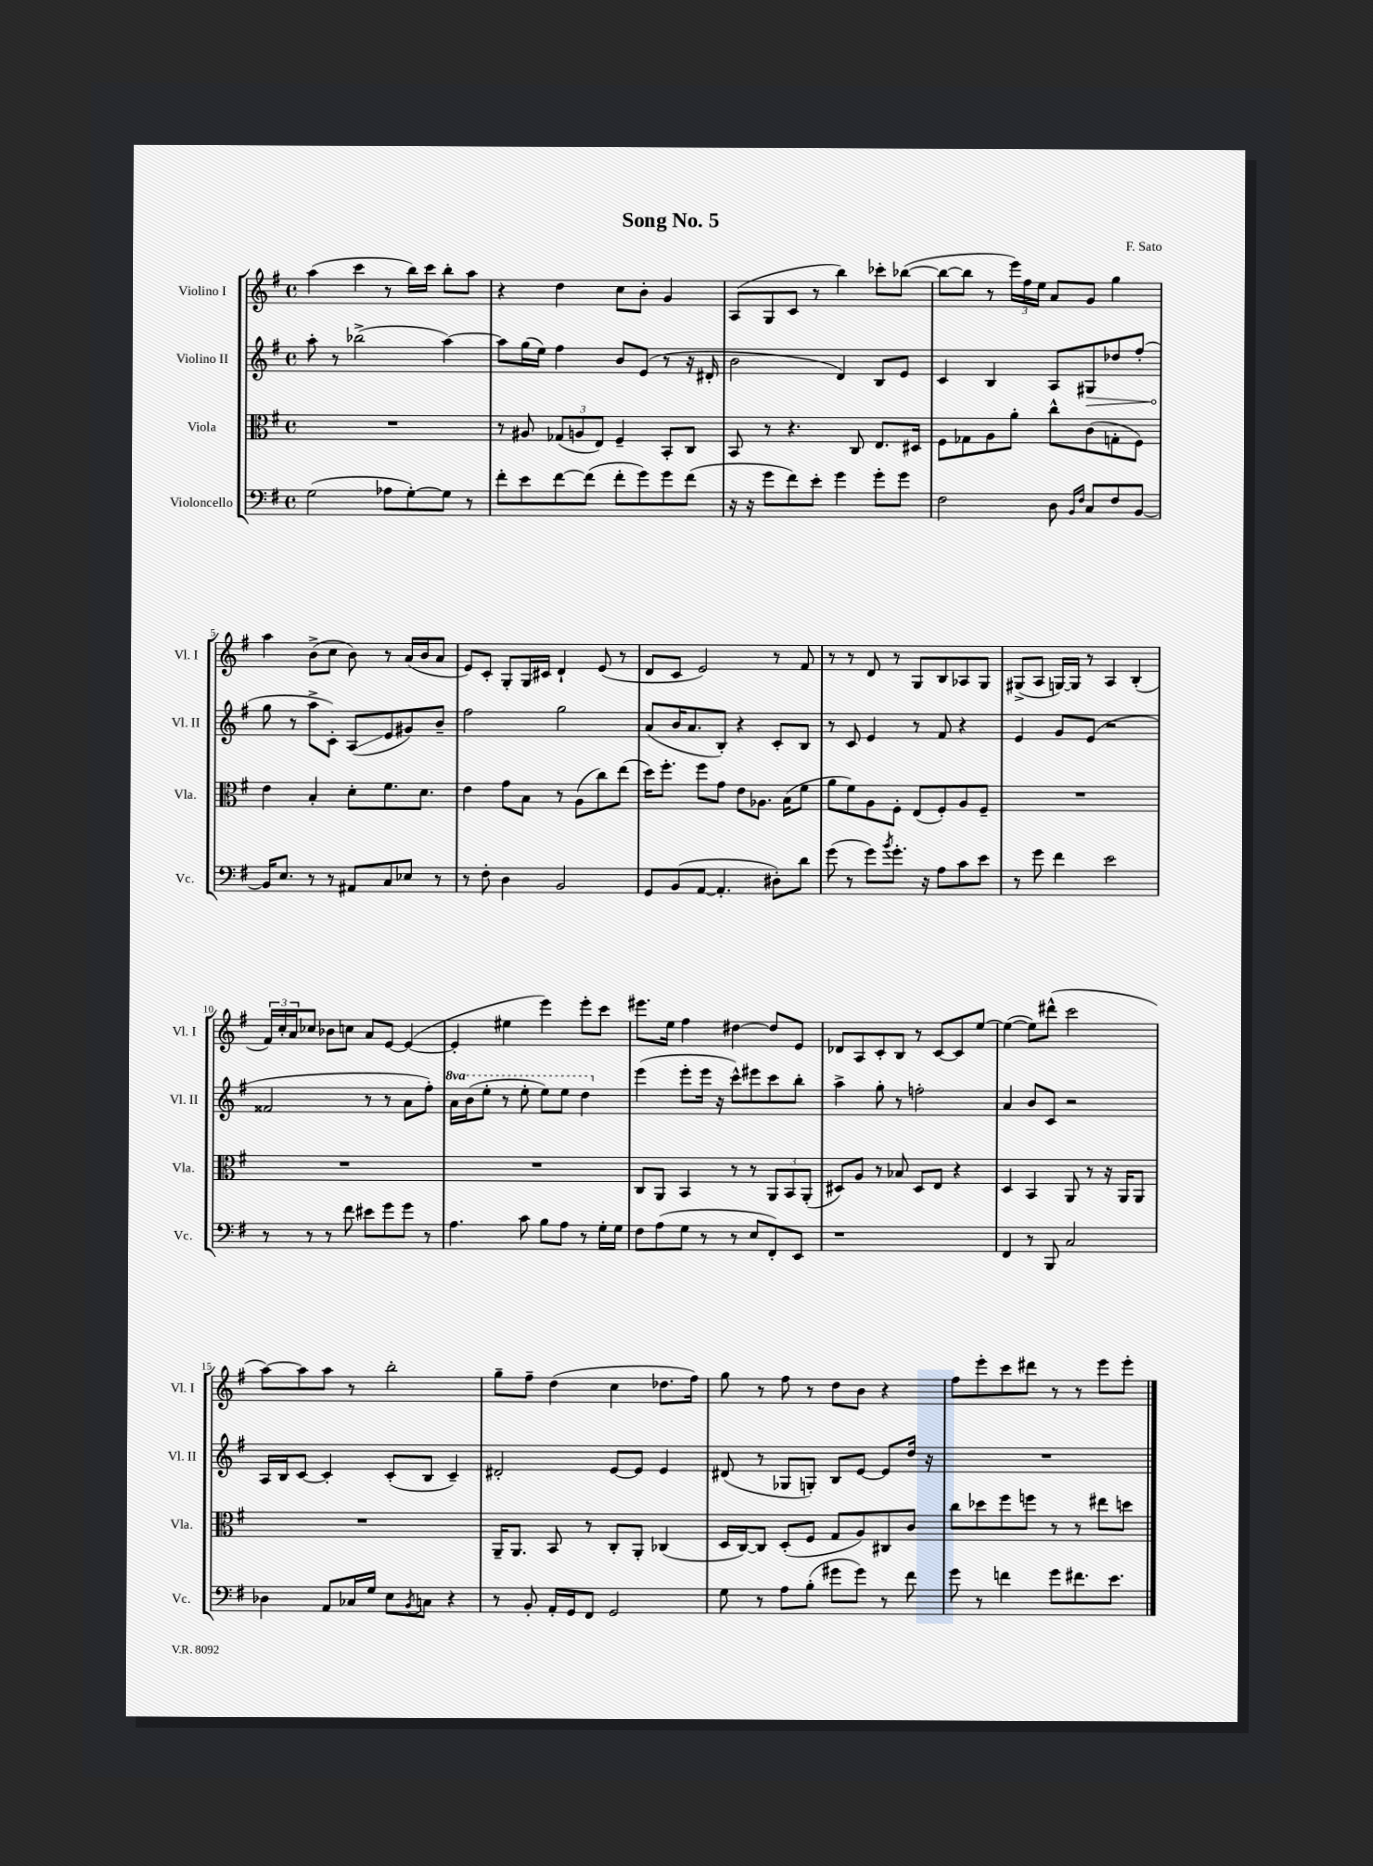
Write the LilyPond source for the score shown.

\header { title = "Song No. 5" composer = "F. Sato" }
<<
\new StaffGroup <<
\new Staff = "s0" \with { instrumentName = "Violino I" shortInstrumentName = "Vl. I" } {
    \clef treble \key g \major \defaultTimeSignature \time 4/4
    a''4( c'''4 r8 b''16) c'''16 b''8-. a''8 |
    r4 d''4 c''8 b'8-. g'4 |
    a8( g8 c'8 r8 b''4) ces'''8-. bes''8~( |
    bes''8~ bes''8 r8 \tuplet 3/2 { e'''16) fis''16 e''16 } a'8 g'8 g''4 |
    a''4 b'8->( c''8 b'8) r8 a'16( b'16 a'8 |
    e'8) c'8-. g8-. g16 cis'16 d'4-! e'8( r8 |
    d'8 c'8 e'2) r8 fis'8 |
    r8 r8 d'8 r8 g8 b8 aes8 g8 |
    gis8->( a8 g16~) g16 r8 a4 b4-.( |
    \tuplet 3/2 { fis'16) c''16-. a'16 } ces''8 bes'8 c''8 a'8 e'8~ e'4~( |
    e'4-. eis''4 e'''4) e'''8-. c'''8 |
    eis'''8. e''16 fis''4 dis''4~ dis''8 e'8 |
    des'8 a8 c'8-. b8 r8 c'8~ c'8 e''8~ |
    e''4~( e''8) dis'''8-^( c'''2 |
    a''8~) a''8 a''8 r8 b''2-. |
    g''8-- fis''8-- d''4( c''4 des''8. fis''16) |
    g''8 r8 fis''8 r8 d''8 b'8 r4 |
    fis''8 e'''8-. c'''8 dis'''8 r8 r8 e'''8 e'''8-. \bar "|." |
}
\new Staff = "s1" \with { instrumentName = "Violino II" shortInstrumentName = "Vl. II" } {
    \clef treble \key g \major \defaultTimeSignature \time 4/4 \set Staff.ottavationMarkups = #ottavation-simple-ordinals
    a''8-. r8 bes''2->( a''4~) |
    a''8 g''16( e''16) fis''4 b'8 e'8( r8 r16 dis'16-. |
    b'2 d'4) b8 e'8 |
    c'4 b4 a8 \once \override Hairpin.circled-tip = ##t gis8\> des''8 fis''8-.( |
    g''8\! r8 a''8-> c'8-.) a8\glissando( e'8 gis'8) b'8-- |
    fis''2 g''2 |
    a'8( b'16 a'8. b8-.) r4 c'8-. b8 |
    r8 c'8 e'4 r8 fis'8 r4 |
    e'4 g'8 e'8( r2 |
    fisis'2 r8 r8 a'8 fis''8-.) |
    \ottava #1 a''16 b''16( e'''8-. r8 e'''8-. e'''8) e'''8 d'''4 \ottava #0 |
    e'''4( e'''8-. e'''16 r16 c'''8-^) eis'''8 c'''8 b''8-. |
    a''4-> g''8-. r8 f''2-. |
    a'4 b'8 c'8 r2 |
    a16 b16 c'8~ c'4-. c'8-.( b8 c'4--) |
    dis'2-. e'8~ e'8 e'4 |
    dis'8( r8 ges8 g8-.) b8 e'8~ e'8 d''16 r16 |
    R1 \bar "|." |
}
\new Staff = "s2" \with { instrumentName = "Viola" shortInstrumentName = "Vla." } {
    \clef alto \key g \major \defaultTimeSignature \time 4/4
    R1 |
    r8 ais8 \tuplet 3/2 { ges8( a8 e8) } fis4-- b,8-. c8 |
    b,8 r8 r4. c8 e8. dis16 |
    fis8 ges8 a8 a'8-. c''8-^ c'8( g8-. fis8) |
    e'4 b4-. d'8-. fis'8. d'8. |
    e'4 g'8 b8 r8 a8( c''8) e''8( |
    d''16) fis''8.-. fis''8 g'8 e'8 aes8. b16( fis'8 |
    a'8 fis'8) a8 fis8-. e8( fis8-.) a8 fis8-- |
    R1 |
    R1 |
    R1 |
    c8 a,8 b,4 r8 r8 \tuplet 3/2 { a,8 b,8 a,8-.( } |
    dis8) a8 r8 bes8 dis8 e8 r4 |
    d4 b,4 a,8 r8 r16 a,16 a,8 |
    R1 |
    a,16-- a,8. b,8 r8 c8-. a,8-. ces4( |
    d16 c16~) c8 d8-.( fis8 g8 a8) cis8 c'8 |
    c''8 des''8 fis''8 f''8 r8 r8 eis''8 d''8 \bar "|." |
}
\new Staff = "s3" \with { instrumentName = "Violoncello" shortInstrumentName = "Vc." } {
    \clef bass \key g \major \defaultTimeSignature \time 4/4
    g2( aes8 g8~-.) g8 r8 |
    fis'8-. e'8 fis'8~ fis'8( fis'8-. g'8) g'8 fis'8( |
    r16 r16 g'8 fis'8) e'8-. g'4 g'8-. g'8 |
    fis2 d8 \grace { b,16 fis16 } c8 fis8 b,8~ |
    b,16 e8. r8 r8 ais,8 c8 ees8 r8 |
    r8 fis8-. d4 b,2 |
    g,8 b,8( a,8~ a,4.-. dis8-.) d'8 |
    g'8( r8 g'8) \acciaccatura { b'8 } g'8.-. r16 a8 c'8 e'8 |
    r8 g'8 fis'4 e'2 |
    r8 r8 r8 fis'8 eis'8 g'8 g'8 r8 |
    a4. c'8 b8 a8 r8 g16-. g16 |
    fis8 a8( g8 r8 r8 e8 fis,8-.) e,8 |
    r1 |
    fis,4 r8 b,,8 c2 |
    des4 a,8 ces16 g16 e8 \acciaccatura { b,8 } c8 r4 |
    r8 b,8-. a,16-. g,16 fis,8 g,2 |
    g8 r8 a8 b8-.( gis'8 gis'8) r8 fis'8 |
    g'8 r8 f'4 g'8 fis'8. e'8. \bar "|." |
}
>>
>>
